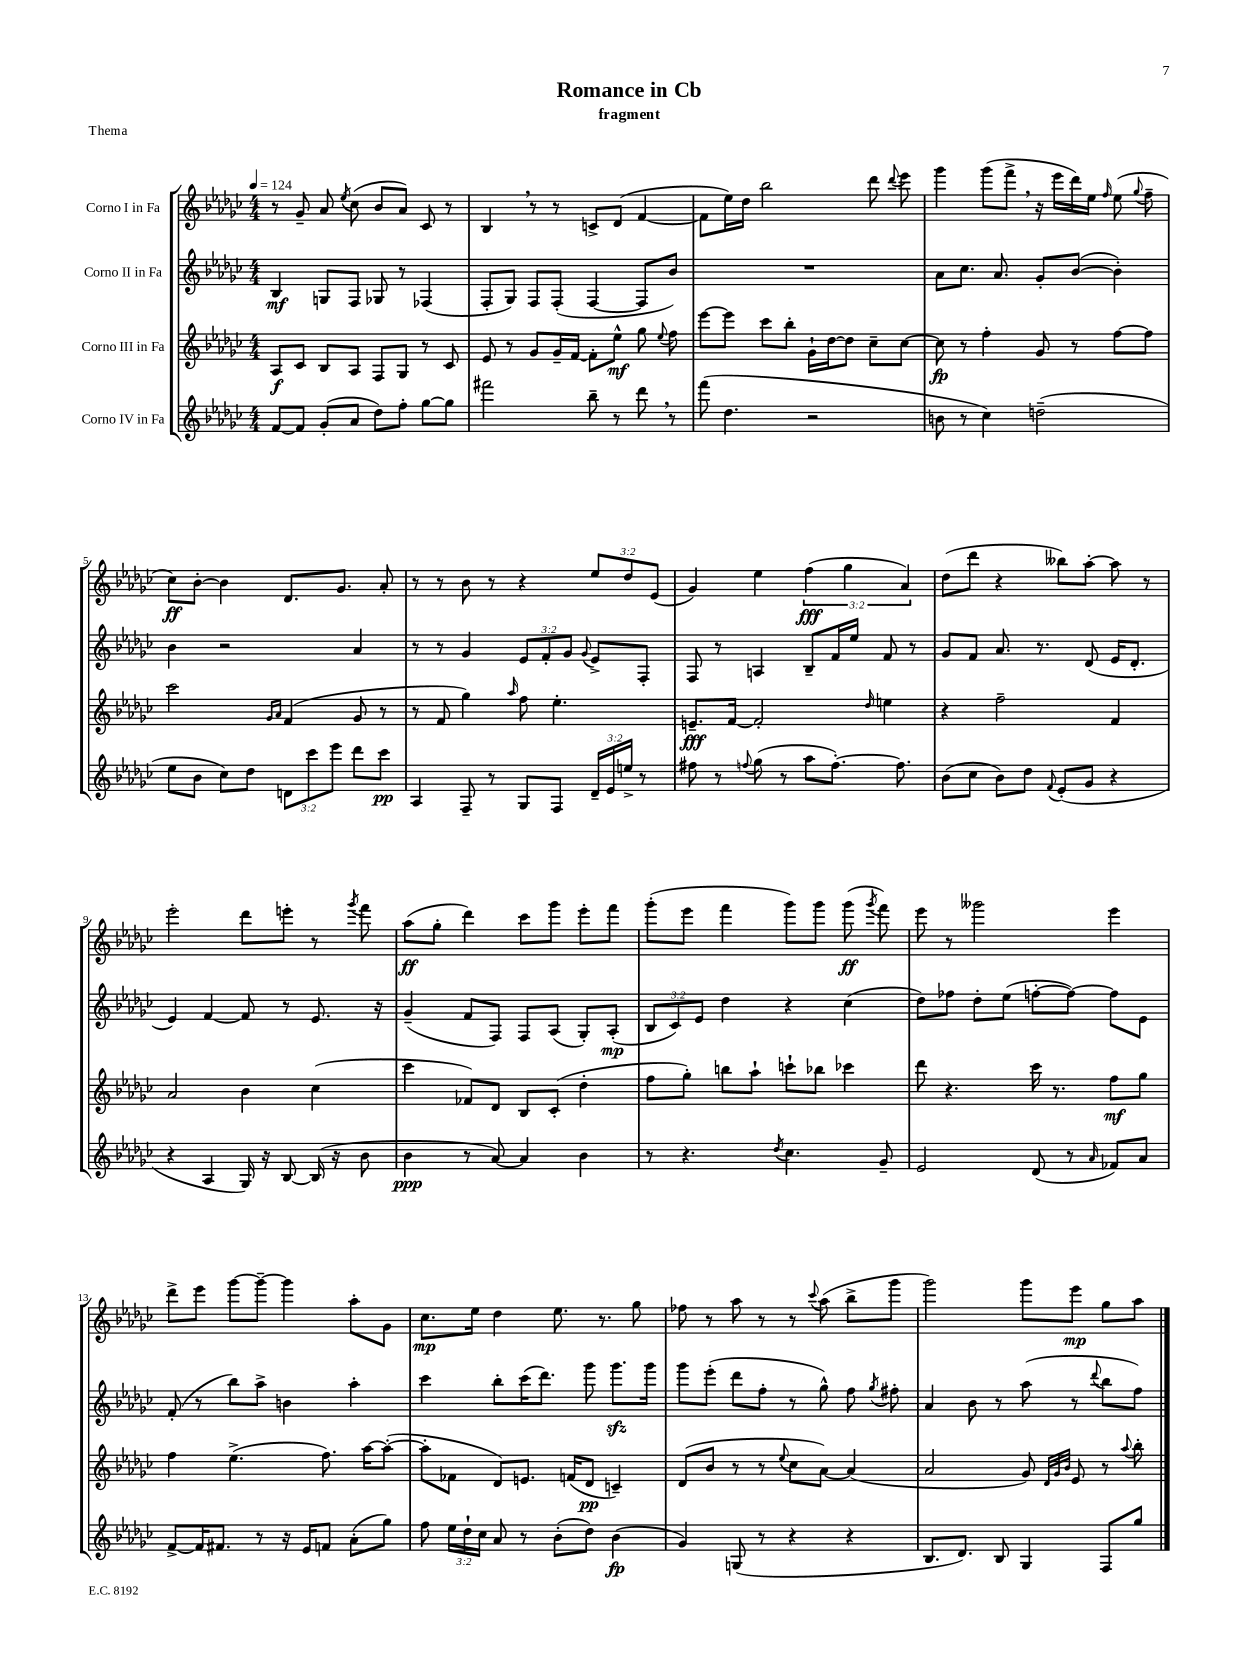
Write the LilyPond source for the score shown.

\header { title = "Romance in Cb" subtitle = "fragment" piece = "Thema" }
<<
\new StaffGroup <<
\new Staff = "s0" \with { instrumentName = "Corno I in Fa" } {
    \clef treble \key ges \major \numericTimeSignature \time 4/4 \override Staff.TupletNumber.text = #tuplet-number::calc-fraction-text \tempo 4 = 124
    \autoBeamOff r8 ges'8-- aes'8 \acciaccatura { ees''8 } ces''8( bes'8[ aes'8]) ces'8 r8 |
    bes4 \breathe r8 r8 c'8[-> des'8]( f'4~ |
    f'8[ ees''16) des''16] bes''2 des'''8 \appoggiatura { des'''8 } ees'''8 |
    ges'''4 ges'''8[( f'''8]-> \breathe r16 ees'''16[ des'''16) ees''16] \grace { f''16 } ees''8( \appoggiatura { ges''8 } f''8-- |
    ces''8[\ff) bes'8]~-. bes'4 des'8.[ ges'8.] aes'8-. |
    r8 r8 bes'8 r8 r4 \tuplet 3/2 { ees''8[ des''8 ees'8]( } |
    ges'4) ees''4 \tuplet 3/2 { f''4\fff( ges''4 aes'4) } |
    des''8[( des'''8] r4 beses''8[) aes''8]~-. aes''8 r8 |
    ees'''2-. des'''8[ e'''8]-. r8 \acciaccatura { ges'''8 } f'''8 |
    aes''8[\ff( ges''8]-. des'''4) ces'''8[ ges'''8] ees'''8[-. f'''8] |
    ges'''8[-.( ees'''8] f'''4 ges'''8[) ges'''8] ges'''8\ff( \acciaccatura { ges'''8 } f'''8) |
    ees'''8 r8 geses'''2 ees'''4 |
    des'''8[-> ees'''8] ges'''8[~ ges'''8]~-- ges'''4 aes''8[-. ges'8] |
    ces''8.[\mp ees''16] des''4 ees''8. r8. ges''8 |
    fes''8 r8 aes''8 r8 r8 \appoggiatura { ces'''8 } aes''8( bes''8[-> ges'''8] |
    ges'''2) ges'''8[ ees'''8]\mp ges''8[ aes''8] \bar "|." |
}
\new Staff = "s1" \with { instrumentName = "Corno II in Fa" } {
    \clef treble \key ges \major \numericTimeSignature \time 4/4 \override Staff.TupletNumber.text = #tuplet-number::calc-fraction-text
    \autoBeamOff bes4\mf g8[ f8] ges8 r8 fes4( |
    f8[-. ges8]) f8[ f8]-.( f4~ f8[ bes'8]) |
    R1 |
    aes'8[ ces''8.] aes'8. ges'8[-. bes'8]~( bes'4-.) |
    bes'4 r2 aes'4 |
    r8 r8 ges'4 \tuplet 3/2 { ees'8[ f'8-. ges'8] } \appoggiatura { ges'8 } ees'8[-> f8]-. |
    f8 r8 a4 bes8[-- f'16 ees''16] f'8 r8 |
    ges'8[ f'8] aes'8. r8. des'8( ees'16[ des'8.]-. |
    ees'4) f'4~ f'8 r8 ees'8. r16 |
    ges'4--( f'8[ f8]) f8[ aes8]( ges8[-.) aes8]-.\mp( |
    \tuplet 3/2 { bes8[ ces'8) ees'8] } des''4 r4 ces''4( |
    des''8[) fes''8] des''8[-. ees''8]( f''8[~-. f''8]~) f''8[ ees'8] |
    f'8-.( r8 bes''8[) aes''8]-> b'4 aes''4-. |
    ces'''4 bes''8[-. ces'''16( des'''8.]) ges'''8 ges'''8.[\sfz ges'''16] |
    ges'''8[ ees'''8]-.( des'''8[ f''8]-. r8 ges''8-^) f''8 \acciaccatura { ges''8 } fis''8-. |
    aes'4 bes'8 r8 aes''8( r8 \appoggiatura { des'''8 } bes''8[ f''8]) \bar "|." |
}
\new Staff = "s2" \with { instrumentName = "Corno III in Fa" } {
    \clef treble \key ges \major \numericTimeSignature \time 4/4
    \autoBeamOff aes8[\f ces'8] bes8[ aes8] f8[ ges8] r8 ces'8 |
    ees'8 r8 ges'8[ ges'16-- f'16]~ f'8[-. ees''8]-^\mf ges''8 \appoggiatura { ees''8 } f''8 |
    ees'''8[~ ees'''8] ces'''8[ bes''8]-. ges'16[-! des''16~ des''8] ces''8[-- ces''8]~ |
    ces''8\fp r8 f''4-. ges'8 r8 f''8[~ f''8] |
    ces'''2 \grace { ges'16[ aes'16] } f'4( ges'8 r8 |
    r8 f'8 ges''4) \grace { aes''16 } f''8 ees''4.-. |
    e'8.[--\fff f'16]~ f'2-. \grace { des''16 } e''4 |
    r4 f''2-- f'4 |
    aes'2 bes'4 ces''4( |
    ces'''4 fes'8[) des'8] bes8[ ces'8]-.( des''4-. |
    f''8[ ges''8]-.) b''8[ aes''8]-! c'''8[-! bes''8] ces'''4 |
    des'''8 r4. ces'''16 r8. f''8[\mf ges''8] |
    f''4 ees''4.->( f''8.) aes''16[~ aes''8]~-.( |
    aes''8[-. fes'8] des'8[) e'8.] f'16[( des'8]\pp c'4--) |
    des'8[( bes'8] r8 r8 \appoggiatura { ees''8 } ces''8[ aes'8]~) aes'4( |
    aes'2 ges'8) \grace { des'32[ ges'32 bes'32] } ees'8 r8 \appoggiatura { aes''8 } bes''8-. \bar "|." |
}
\new Staff = "s3" \with { instrumentName = "Corno IV in Fa" } {
    \clef treble \key ges \major \numericTimeSignature \time 4/4 \override Staff.TupletNumber.text = #tuplet-number::calc-fraction-text
    \autoBeamOff f'8[~ f'8] ges'8[-.( aes'8] des''8[) f''8]-. ges''8[~ ges''8] |
    fis'''2 bes''8-- r8 des'''8 \breathe r8 |
    f'''8( des''4. r2 |
    b'8 r8 ces''4) d''2--( |
    ees''8[ bes'8] ces''8[) des''8] \tuplet 3/2 { d'8[ ces'''8 ees'''8] } des'''8[ ces'''8]\pp |
    aes4 f8-- r8 ges8[ f8] \tuplet 3/2 { des'16[-- ees'16 e''16]-> } r8 |
    fis''8 r8 \appoggiatura { f''8 } ges''8( r8 aes''8[ f''8.]~-.) f''8. |
    bes'8[( ces''8] bes'8[) des''8] \appoggiatura { f'8 } ees'8[-.( ges'8] r4 |
    r4 aes4 ges16) r16 bes8~ bes16( r16 bes'8 |
    bes'4\ppp r8 aes'8~) aes'4 bes'4 |
    r8 r4. \acciaccatura { des''8 } ces''4. ges'8-- |
    ees'2 des'8( r8 \grace { aes'16 } fes'8[) aes'8] |
    f'8[~-> f'16 fis'8.] r8 r16 ees'16[ f'8] aes'8[-.( ges''8]) |
    f''8 \tuplet 3/2 { ees''16[ des''16-! ces''16] } aes'8 r8 bes'8[-.( des''8]) bes'4\fp( |
    ges'4) g8( r8 r4 r4 |
    bes8.[ des'8.]) bes8 ges4 f8[ ges''8] \bar "|." |
}
>>
>>
